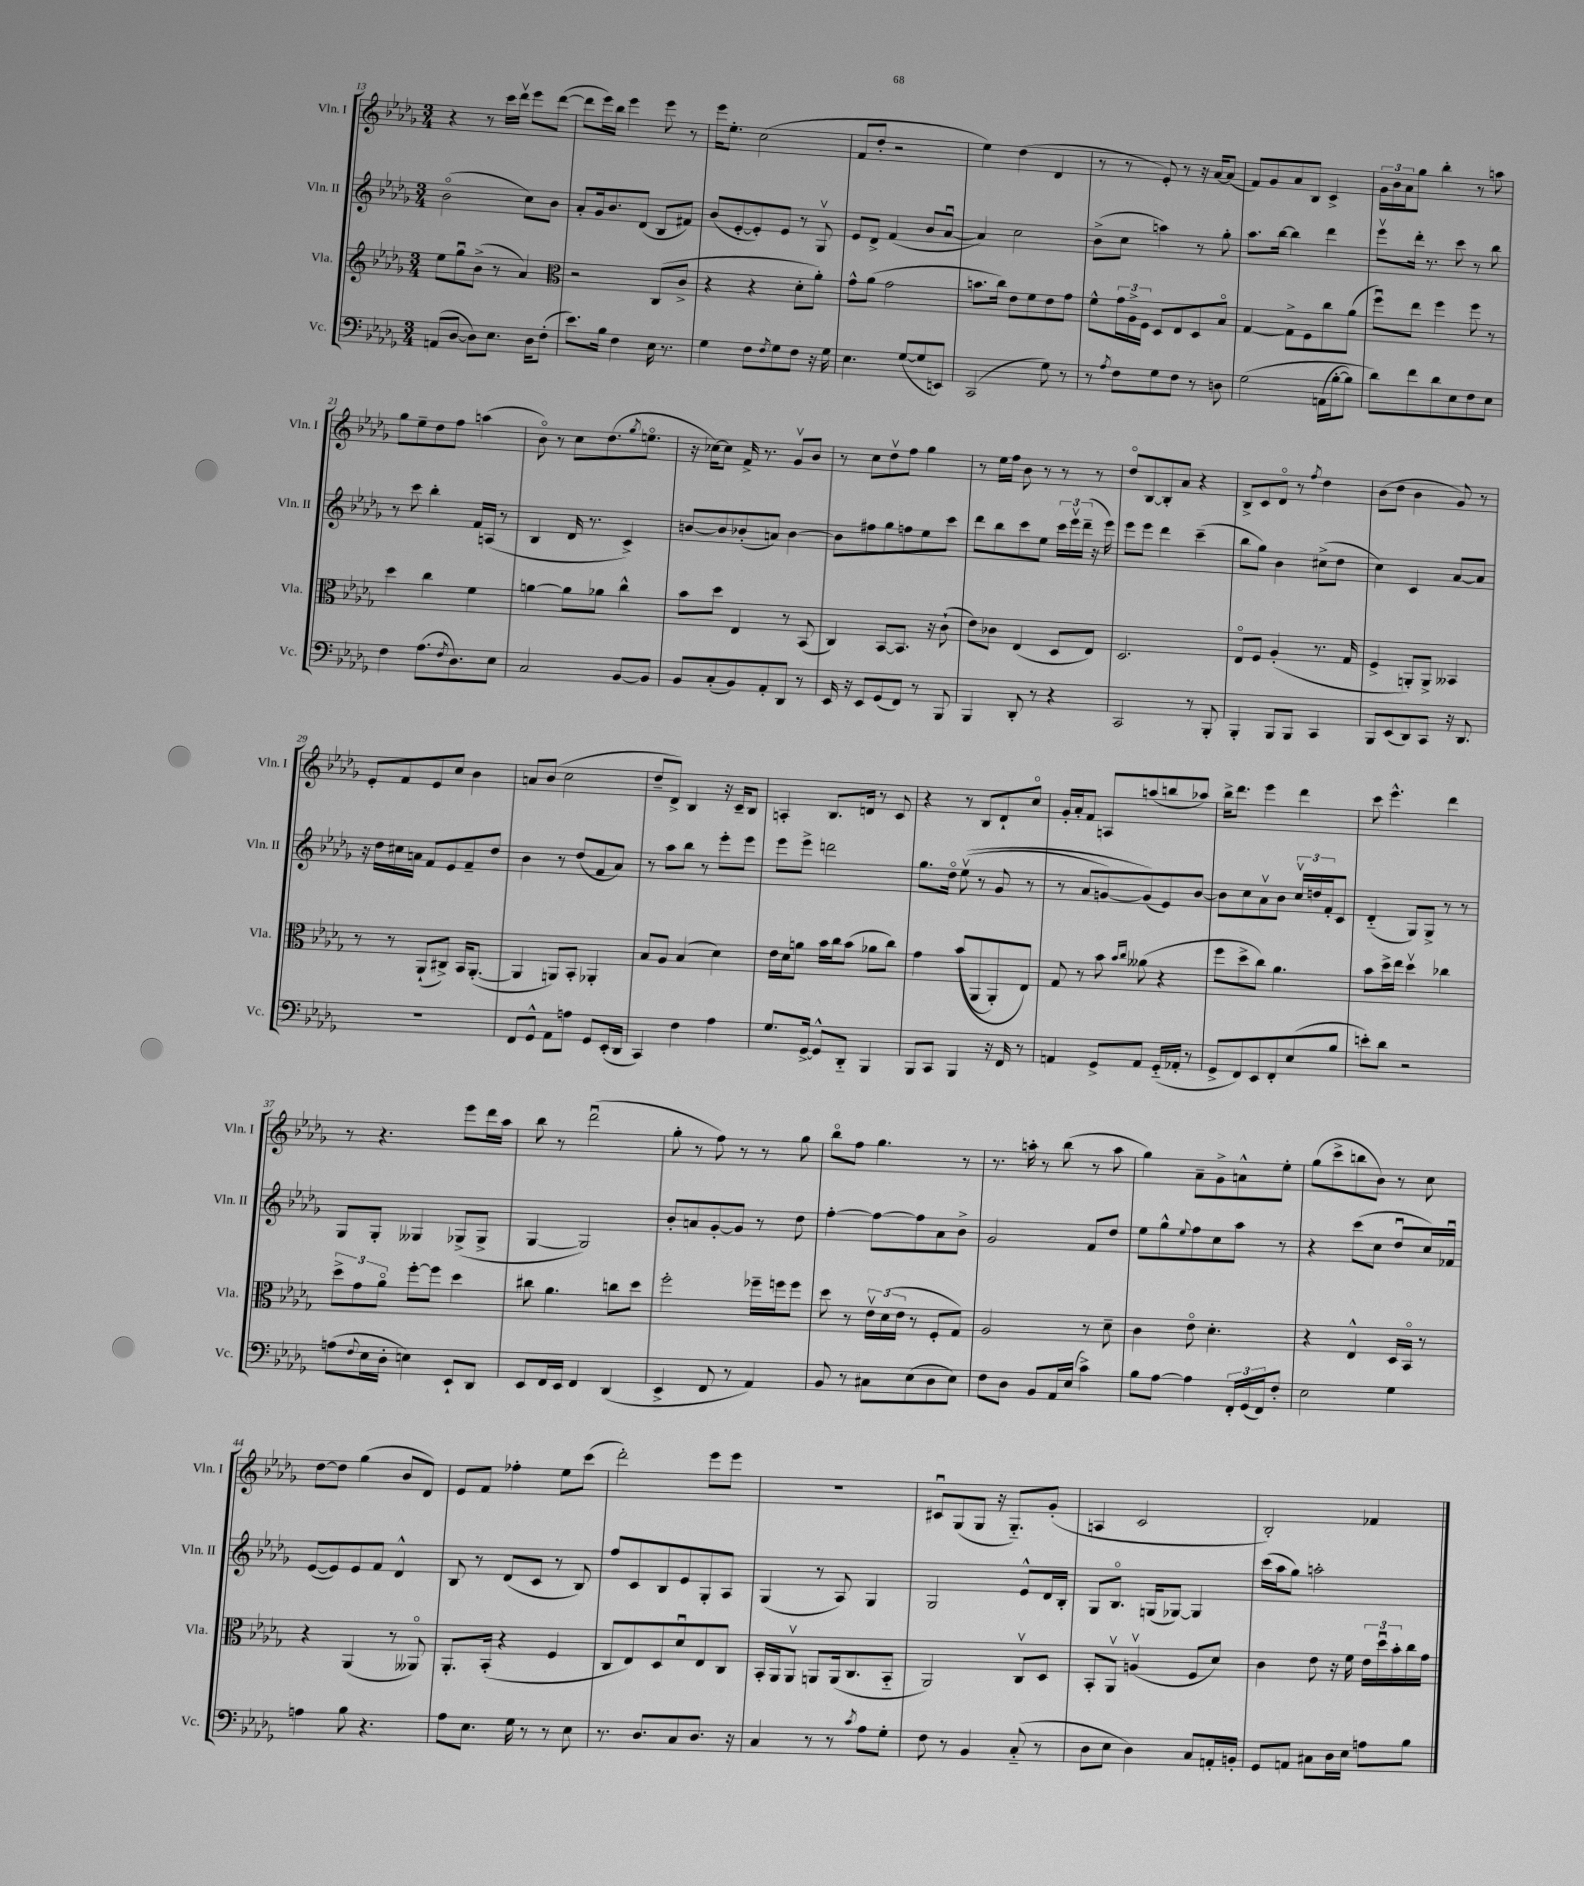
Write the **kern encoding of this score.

**kern	**kern	**kern	**kern
*part4	*part3	*part2	*part1
*staff4	*staff3	*staff2	*staff1
*I"Vc.	*I"Vla.	*I"Vln. II	*I"Vln. I
*I'Vc.	*I'Vla.	*I'Vln. II	*I'Vln. I
*clefF4	*clefG2	*clefG2	*clefG2
*k[b-e-a-d-g-]	*k[b-e-a-d-g-]	*k[b-e-a-d-g-]	*k[b-e-a-d-g-]
*M3/4	*M3/4	*M3/4	*M3/4
=13	=13	=13	=13
(8AAn/L	8ee-\L	(2b-\	4r
[8D-/J	8gg-u\	.	.
8D-\L])	(8b-^\J	.	8r
8.E-\J	8r	.	16ccc\LL
.	.	.	16ddd-v\JJ
.	4a-/)	8cc\L)	8eee-\L
16D-\KL	.	.	.
(8F'\J	.	8b-\J	([8ddd-\J
=14	=14	=14	=14
*	*clefC3	*	*
8.e-\L)	2r	8a-'/L	8ddd-\L]
.	.	16g-/k	16eee-\L)
16B-\Jk	.	8.b-/	16bb-\JJ
4F\	.	.	4eee-\
.	.	(8d-/J	.
16E-\	(8C/L	8B-/L	8eee-\
8.r	.	.	.
.	8c^/J	8f#X/J)	8r
=15	=15	=15	=15
4G-\	4r	(8b-/L	16eee-\KL
.	.	.	8.ee-'\J
.	.	[8e-'/	.
8F\L	4r	8e-'/])	(2cc\
8qF/	.	.	.
8G-\	.	8e-/J	.
8F\J	8d-'\L	8r	.
16r	8a-'\J)	8G-v/	.
16G-\	.	.	.
=16	=16	=16	=16
4.E-\	8g-^^\L	8e-/L	8f/L
.	(8a-\J	8d-^/J	8dd-'/J
.	2g-\	(4f/	2r
([8G-/L	.	.	.
8G-/]	.	8b-/L	.
8EEn/J)	.	[8a-u/J	.
=17	=17	=17	=17
(2CC/	8.bn\L	4a-/])	4ee-\)
.	16cc\Jk)	.	.
.	8e-\L	2cc\	(4dd-\
.	8f\	.	.
8G-\)	8e-\	.	4d-/
8r	8g-\J	.	.
=18	=18	=18	=18
8r	8f^^\L	(8b-^\L	8r
8qA-/	.	.	.
8F\L	24g-\L	8cc\J	8r
.	24A-^\	.	.
.	24F\JJ	.	.
8G-\	8D-/L	4aan\)	8e-'/)
8F\J	8E-/	.	8r
8r	8D-/	8r	16r
.	.	.	[16a-/KL
8Dn\	8B-/J	8gg-'\	(8a-/J]
=19	=19	=19	=19
(2G-\	[4G-/	8.aa-\L	8f/L)
.	.	.	8g-/
.	.	[16bb-\Jk	.
.	8G-^\L]	4bb-\]	8a-/
.	8F\	.	8B-/J
(16AAn\LL	8cc\	4ddd-\	4c^/
[16B-'\J	.	.	.
8B-\J])	(8a-\J	.	.
=20	=20	=20	=20
8d-\L)	8ffu\L)	8eee-v\L	24g-\LL
.	.	.	24b-\
.	.	.	24a-\J
8f\	8ee-\J	16ddd-'\Jk	8gg-\J
.	.	8.r	.
8d-\	4ff\	.	4bb-'\
8E-\	.	8ccc\	.
8F\	8ff\	8r	8r
8E-\J	8r	8bb-\	8aan\
!!LO:LB:g=z
=21	=21	=21	=21
4F\	4dd-\	8r	8gg-\L
.	.	8ccc\	8ee-~\
(8.A-\L	4cc\	4bb-'\	8dd-\
.	.	.	8ff\J
8qF/	.	.	.
8.D-\)	.	.	.
.	4f\	16f/LL	(4aan\
.	.	(16An/JJ	.
8E-\J	.	8r	.
=22	=22	=22	=22
2C/	[4an\	4B-/	8b-\)
.	.	.	8r
.	8a\L]	16d-/	8cc\L
.	.	8.r	.
.	8a-X\J	.	(8.dd-\
[8BB-/L	4cc^^\	4c^/)	.
.	.	.	8qgg-/
.	.	.	8.een\J
8BB-/J]	.	.	.
=23	=23	=23	=23
8BB-/L	8b-\L	[8bn/L	16r
.	.	.	[16cc-X\KL)
(8C'/	8dd-\J	8b/]	8cc-\J]
8BB-/)	4E-/	(8b-X'/	16f^/
.	.	.	8.r
8AA-'/	.	8an/J)	.
8DD-/J	8r	[4b-\	8g-v/L
8r	(8BB-/	.	8b-/J
=24	=24	=24	=24
16EE-/	4C/)	8b-\L]	8r
16r	.	.	.
8EE-/L	.	8ff#X\	8cc\L
(8GG-/	[8BB-/L	8gg-\	8dd-v\
8FF/J)	8.BB-/J]	8ffn\	8ff\J
8r	.	8ee-\	4gg-\
.	16r	.	.
8BBB-/	(8c`\	8ccc\J	.
=25	=25	=25	=25
4BBB-/	8e-\L)	8ddd-\L	8r
.	8c-X\J	8bb-\	16ee-\LL
.	.	.	16ff\JJ
8DD-'/	(4E-/	8ccc\	8b-\
8r	.	8ee-\J	8r
4r	8D-/L	24ccc\LL	8r
.	.	24eee-v\	.
.	.	(24ddd-~\JJ	.
.	8E-/J)	16r	8r
.	.	16eee-\)	.
=26	=26	=26	=26
2CC/	2.D-/	8eee-\L	8dd-/L
.	.	8eee-\J	[8B-/
.	.	4ddd-\	8B-'/]
.	.	.	8a-/J
8r	.	(4ccc~\	4r
8BBB-'/	.	.	.
=27	=27	=27	=27
4BBB-'/	8E-/L	8bb-\L	8B-^/L
.	8F/J	8gg-\J)	8c/
8BBB-/L	(4A-'/	4b-\	8d-/J
8BBB-/J	.	.	8r
.	.	.	8qff/
4CC/	8.r	(8cc#X^\L	4dd-\
.	.	8dd-\J	.
.	16G-/	.	.
=28	=28	=28	=28
8BBB-/L	4F^/	4cc\)	(8b-\L
(8EE-/	.	.	8dd-\J
8DD-/)	8AAn'/L)	4c/	4b-\
8CC/J	8AA^/J	.	.
16r	4BB--X/	[8a-/L	8g-/)
8.DD-/	.	.	.
.	.	8a-/J]	8r
!!LO:LB:g=z
=29	=29	=29	=29
2.r	8r	16r	8e-'/L
.	.	16dd-\LL	.
.	8r	16cc#X\	8f/
.	.	16an\JJ	.
.	(8AA-`/L	8f/L	8e-/
.	8C#X^/J)	8e-/	8cc/J
.	16BB-/KL	8f~/	4b-\
.	([8.AA-'/J	.	.
.	.	8dd-/J	.
=30	=30	=30	=30
8FF/L	4AA-/]	4b-\	8an/L
8GG-^^/J	.	.	(8b-/J
8AA-\L	8AAn/L)	8r	2cc\
8An\J	8BB-'/J	(8dd-/L	.
8GG-/L	4AA-X'/	8f/	.
(16EE-'/L	.	8a-/J)	.
16DD-/JJ	.	.	.
=31	=31	=31	=31
4CC/)	8B-/L	8r	8dd-~/L
.	8A-/J	8aa-\L	8d-^/J)
4F\	(4B-/	8bb-\J	4B-/
.	.	8r	.
4A-\	4d-\)	8eee-'\L	16r
.	.	.	16c~/KL
.	.	8eee-\J	8B-/J
=32	=32	=32	=32
8.G-/L	16e-\LL	8eee-\L	4An'/
.	16d-\J	.	.
.	8an\J	8eee-^\J	.
[16GG-^/Jk	.	.	.
8GG-^^/L]	16b-\LL	2dddn\	8.B-/L
.	16cc\J	.	.
8DD-/J	(8b-\J	.	.
.	.	.	16dn/Jk
4BBB-/	8a-X\L	.	8r
.	8cc\J)	.	8c/
=33	=33	=33	=33
8BBB-/L	4g-\	8.gg-\L	4r
8CC/J	.	.	.
.	.	16dd-\Jk	.
4BBB-/	((8b-/L	((8ee-v\	8r
.	8AA-/	8r	8B-/L
16r	8AA-'/)	8g-/	8d-`/
16FF/	.	.	.
8r	8E-/J)	8r	8cc/J
=34	=34	=34	=34
4AAn/	8G-/	8r	16g-'/LL
.	.	.	16a-'/J
.	8r	8a-/L	8f/J
8GG-^/L	8b-\	[8gn/)	8An/L
.	16qqb-/LL	.	.
.	16qqcc/JJ	.	.
8AA/J	(8a--X\	(8g/])	(8aan/
(16GG-/LL	4r	8e-/)	8bbn/
16AA-X'/JJ	.	.	.
8r	.	[8b-/J	8aa-X/J)
=35	=35	=35	=35
8GG-^/L	8ff\L	8b-\L]	16bb-^\KL
.	.	.	8.ddd-\J
8FF/)	8dd-^\	8cc\	.
8EE-/	8cc\J)	8a-v\	4eee-\
8FF'/	4.a-\	8b-\J	.
(8E-/	.	24ccv/LL	4ddd-\
.	.	24ddn/	.
.	.	24f'/J	.
8B-/J	.	8c/J	.
=36	=36	=36	=36
8en'\L)	8b-\L	(4d-/	8ccc\
8d-\J	16dd-^\L	.	4.eee-^^\
.	16ee-\JJ	.	.
2r	4dd-v\	8G-/L)	.
.	.	8G-^/J	.
.	4cc-X\	8r	4ddd-\
.	.	8r	.
!!LO:LB:g=z
=37	=37	=37	=37
(8An\L	12dd-^\L	8G-/L	8r
.	12g-\	.	.
8qqF/	.	.	.
16E-\L	.	8G-'/J	4.r
.	12a-\J	.	.
16D-'\JJ	.	.	.
4En\)	[8ff'\L	4G--X/	.
.	8ff\J]	.	.
8EE-`/L	4dd-\	(8G-X^/L	8eee-\L
8DD-/J	.	8G-^/J	16ddd-\L
.	.	.	16aa-\JJ
=38	=38	=38	=38
8EE-/L	8cc#X\	[4G-/	8bb-\
16FF/L	4.a-\	.	8r
16EE-/JJ	.	.	.
4FF/	.	2G-/])	(2ddd-u\
(4DD-/	8ccn\L	.	.
.	8dd-\J	.	.
=39	=39	=39	=39
4EE-^/	2ff'\	8b-'/L	8gg-'\
.	.	8an/	8r
8FF/	.	[8g-'/	8ff\)
8r	.	8g-/J]	8r
4AA-/)	16ff-X~\LL	8r	8r
.	16ffn\J	.	.
.	8ff\J	8dd-\	8gg-\
=40	=40	=40	=40
8BB-/	8dd-\	[4ff'\	8bb-\L
8r	8r	.	8ff\J
8C#X\L	24e-v\LL	8ff\L_	4.gg-\
.	(24d-\	.	.
.	24e-\JJ	.	.
(8E-\	8r	8ff\]	.
8D-\	8F'/L	8a-\	.
8E-\J)	8G-/J)	8b-^\J	8r
=41	=41	=41	=41
8F\L	2A-/	2g-/	8.r
8D-\J	.	.	.
.	.	.	16aan'\
8BB-/L	.	.	8r
16AA-/L	.	.	(8bb-\
(16E-/JJ	.	.	.
4c^\)	8r	8f/L	8r
.	8d-~\	8dd-/J	8aa\
=42	=42	=42	=42
8B-\L	4c\	8ee-\L	4gg-\)
[8A-\J	.	8gg-^^\	.
.	.	8qqee-/	.
4A-\]	8e-\	8ff\	8a-~\L
.	4.d-'\	8cc\	8g-^\
24FF'/LL	.	8aa-\J	8an^^\
(24GG-/	.	.	.
24FF/J)	.	.	.
8F'/J	.	8r	8ee-'\J
=43	=43	=43	=43
2E-\	4r	4r	(8gg-\L
.	.	.	8ccc^\
.	4E-^^/	(8ccc\L	8bbn\
.	.	8cc\J	8b-\J)
4G-\	16D-/LL	8dd-u/L	8r
.	16BB-/JJ	.	.
.	8r	16cc/L)	8cc\
.	.	16f-Xu/JJ	.
!!LO:LB:g=z
=44	=44	=44	=44
4An\	4r	([8e-/L	[8dd-\L
.	.	8e-/])	8dd-\J]
8B-\	(4AA-/	8e-/	(4gg-\
4.r	.	8f/J	.
.	8r	4d-^^/	8b-/L
.	8AA--X/)	.	8d-/J)
=45	=45	=45	=45
8A-\L	8.AA-'/L	8B-/	8e-/L
8.E-\J	.	8r	8f/J
.	(16BB-'/Jk	.	.
.	4r	(8d-/L	4ff-X'\
16G-\	.	.	.
8r	.	8c/J	.
8r	4F/	8r	8ee-\L
8E-\	.	8B-/)	(8ccc\J
=46	=46	=46	=46
8.r	8C/L	8ff/L	2ddd-'\)
.	8E-/)	8c/	.
8.D-/L	.	.	.
.	8D-/	8B-/	.
8C/	8d-u/	8e-/	.
8.D-/J	8E-/	8G-'/	8eee-\L
.	8C/J	8A-/J	8eee-\J
16r	.	.	.
=47	=47	=47	=47
4C/	16BB-'/LL	(4G-/	2.r
.	16AA-/J	.	.
.	8AA-v/J	.	.
8r	8AAn/L	8r	.
8r	(16AA/k	8A-/)	.
.	8.C/	.	.
8qc/	.	.	.
8A-\L	.	4G-/	.
8G-'\J	8BB-/J	.	.
=48	=48	=48	=48
8F\	2AA-/)	2G-/	8c#Xu/L
8r	.	.	(8G-/
4BB-/	.	.	8G-/J
.	.	.	16r
.	.	.	8.G-/L)
(8C/	8Cv/L	8e-^^/L	.
8r	8D-/J	16d-/L	(8g-'/J
.	.	16B-'/JJ	.
=49	=49	=49	=49
8D-\L	8BB-'/L	8G-/L	4An/
8E-\J	8AA-v/J	8.B-/J	.
4D-\)	(4Anv/	.	2c/
.	.	(16Gn/KL	.
.	.	[8G-X/J)	.
8C/L	8F/L	4G-/]	.
16AAn'/L	8d-/J)	.	.
16BBn'/JJ	.	.	.
=50	=50	=50	=50
8GG-/L	4c\	(16ccc\LL	2B-'/)
.	.	16aa-\J	.
8AAn/J	.	8gg-\J)	.
8C#X\L	8e-\	2aan'\	.
16D-\L	16r	.	.
16E-\JJ	16f\	.	.
8An\L	24e-\LL	.	4f-X/
.	24dd-u\	.	.
.	24b-'\	.	.
8B-\J	16cc\	.	.
.	16g-\JJ	.	.
==	==	==	==
*-	*-	*-	*-
